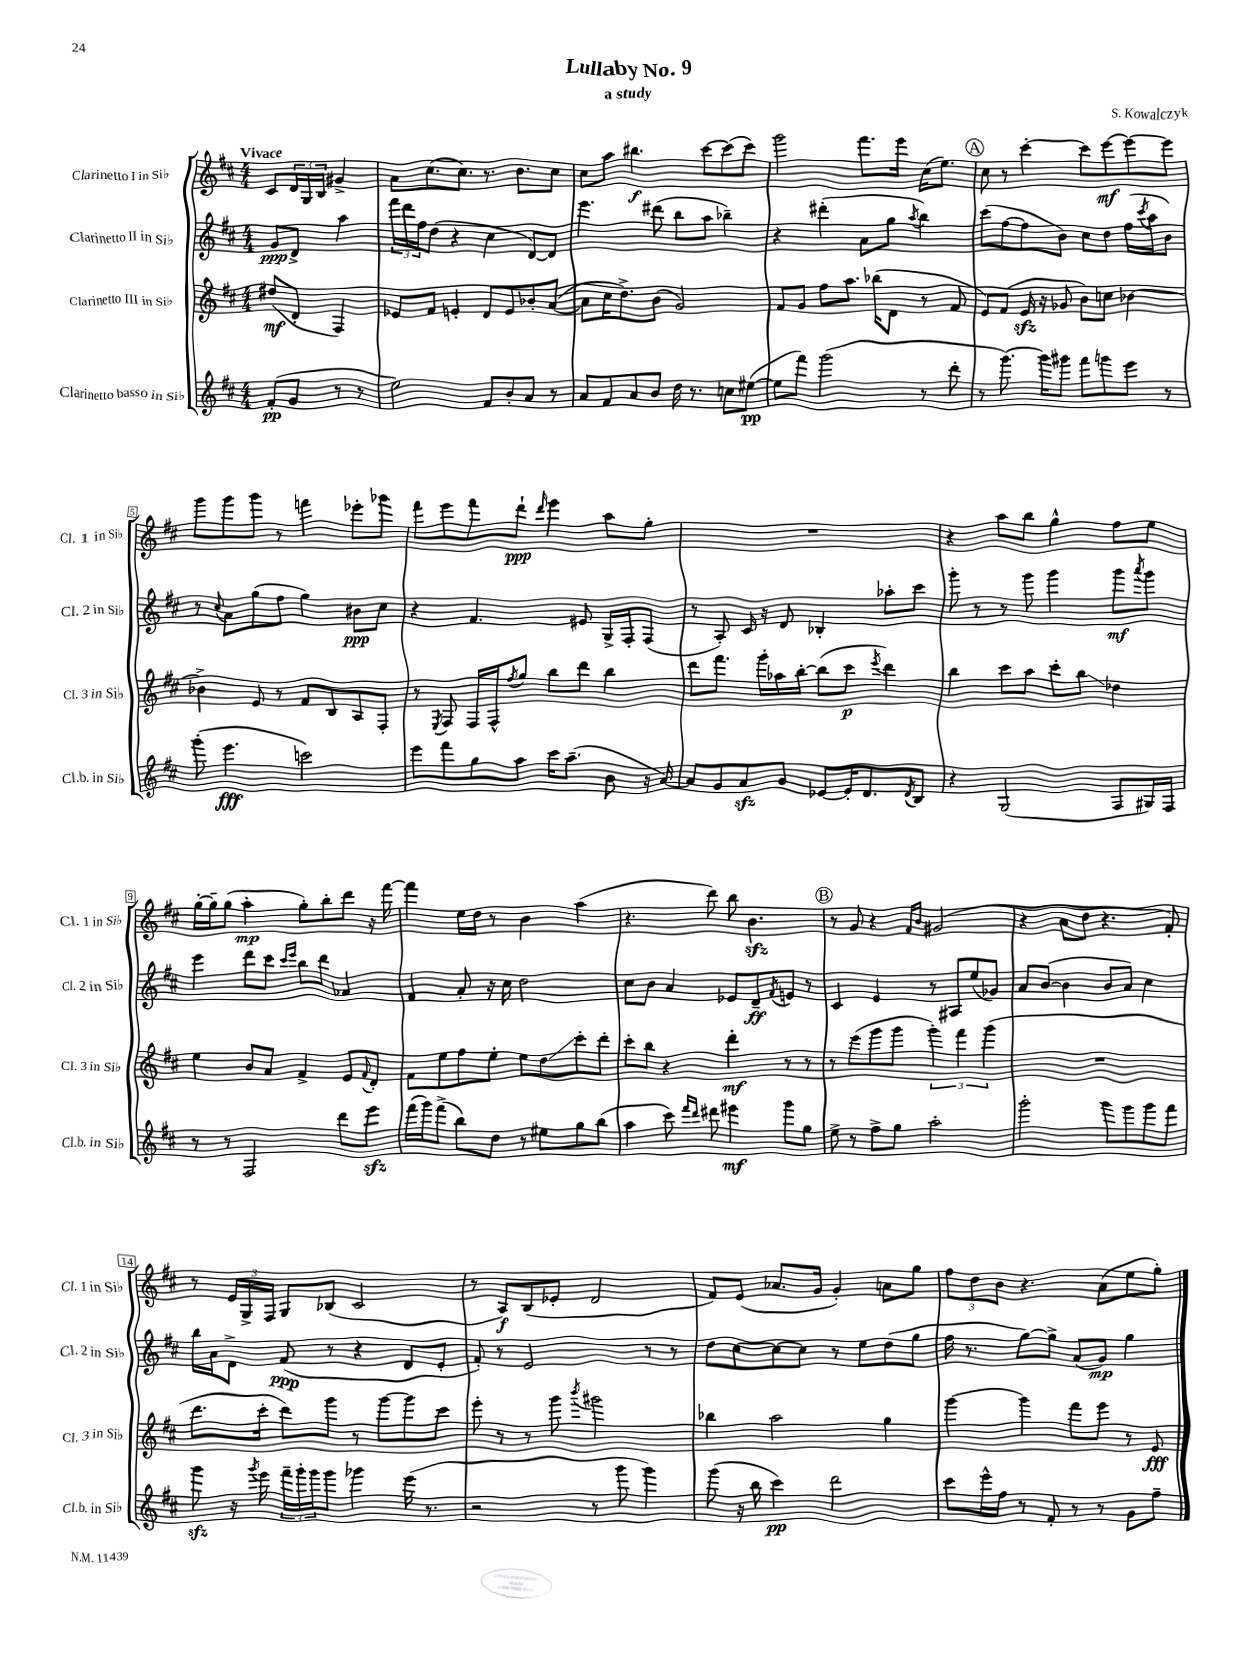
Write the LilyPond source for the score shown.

\header { title = "Lullaby No. 9" composer = "S. Kowalczyk" subtitle = "a study" }
<<
\new StaffGroup <<
\new Staff = "s0" \with { instrumentName = "Clarinetto I in Sib" shortInstrumentName = "Cl. 1 in Sib" } {
    \clef treble \key d \major \numericTimeSignature \time 4/4 \partial 2 \tempo "Vivace"
    cis'8 \tuplet 3/2 { d'16 g16 b16 } gis'4-> |
    a'8 cis''8.( cis''8.) r8. b'8. cis''8 |
    cis''8 a''8 bis''4.\f cis'''8~ cis'''8( cis'''8) |
    g'''2 fis'''8. e'''16 cis''16( e''8.) |
    \mark \markup { \circle "A" } cis''8 r8 cis'''4~-. cis'''8 e'''8~\mf e'''8~ e'''8 |
    g'''8 g'''8 g'''8 r8 f'''4 ees'''8-. ges'''8 |
    fis'''8 e'''8 fis'''8 d'''8-!\ppp \grace { d'''16 } e'''4 a''8 g''8-. |
    R1 |
    r4 a''8 b''8 g''4-^ fis''8 e''8 |
    g''16~-. g''16-- g''8( a''4-.\mp g''8-.) b''8-. d'''8 r16 fis'''16~ |
    fis'''4 e''16 d''16 r8 b'4 a''4( |
    r4. d'''8) b''8 b'4.\sfz |
    \mark \markup { \circle "B" } r8 g'8 r4 \grace { fis'16 b'16 } gis'2( |
    r4 a'8 d''8 r4. fis'8-.) |
    r8 \tuplet 3/2 { e'16 g16-> fis16 } g8 bes8( cis'2 |
    r8 a8\f) b8( ees'8-. d'2 |
    fis'8) e'8( aes'8. g'16 g'4-.) a'8 g''8 |
    \tuplet 3/2 { fis''8 d''8 b'8 } r4. a'8( e''8 g''8-.) \bar "|." |
}
\new Staff = "s1" \with { instrumentName = "Clarinetto II in Sib" shortInstrumentName = "Cl. 2 in Sib" } {
    \clef treble \key d \major \numericTimeSignature \time 4/4 \partial 2
    g'8\ppp d'8-> a''4 |
    \tuplet 3/2 { fis'''16 d'''16 fis''16 } d''8( r4 cis''4 d'8~) d'8 |
    e'''4. dis'''8( b''8 a''8 bes''4--) |
    r4 dis'''4-.( a'8 g''8 \acciaccatura { a''8 } b''4) |
    \mark \markup { \circle "A" } cis'''8( fis''8~ fis''8 b'8) cis''8 d''8 fis''16( \acciaccatura { cis'''8 } a''16 b'8) |
    r8 \appoggiatura { cis''8 } a'8 g''8( fis''8 g''4) bis'8\ppp cis''8 |
    r4 fis'4. eis'8 g16-> fis16-. fis8( |
    r8 a8-.) cis'16 r16 d'8 bes4-. aes''8-. cis'''8 |
    g'''8-. r8 r8 g'''8 g'''4 g'''8\mf \acciaccatura { a'''8 } g'''8 |
    e'''4 d'''8 cis'''8 \grace { cis'''16 e'''16 } b''8 d'''8 aes'4 |
    fis'4 a'8-. r16 cis''16 d''2 |
    cis''8 b'8 a'4 ees'8 d'8--\ff \acciaccatura { fis'8 } e'8 r8 |
    \mark \markup { \circle "B" } cis'4 e'4 r8 ais8 e''8( ges'8) |
    a'8 b'8~( b'4 b'8 a'8) cis''4 |
    b''16 a'16 d'8-> fis'8\ppp( r8 r4 d'8 e'8-. |
    fis'8-.) r8 e'2 r8 r8 |
    d''8 cis''8~ cis''8~ cis''8 r8 e''8 d''8( g''8 |
    fis''16 r8. g''8~) g''8-> a'8( g'8\mp) g''4 \bar "|." |
}
\new Staff = "s2" \with { instrumentName = "Clarinetto III in Sib" shortInstrumentName = "Cl. 3 in Sib" } {
    \clef treble \key d \major \numericTimeSignature \time 4/4 \partial 2
    dis''8\mf( d'8-. fis4) |
    ees'8 fis'8 e'4-. d'8 e'8 bes'8-. a'8~( |
    a'8 cis''16 d''8.->) b'8( g'2) |
    fis'8 g'8 fis''8 a''8. bes''16( d'8 r8 fis'8 |
    \mark \markup { \circle "A" } e'8) fis'8( e'16\sfz r16 ges'8 b'8) c''8 bes'4~ |
    bes'4-> e'8 r8 fis'8 b8 a8 fis8-. |
    r8 \acciaccatura { e8 } fis8 fis16 fis16-^ \acciaccatura { fis''8 } g''8 b''8 d'''8 b''4 |
    d'''8 fis'''8. g'''16-. aes''16 b''16~-. b''8( cis'''8\p \acciaccatura { e'''8 } d'''4) |
    b''4 cis'''8 a''8 cis'''8-. b''8\glissando des''4 |
    e''4 b'8 a'8 fis'4-> e'8 \appoggiatura { fis'8 } d'8-. |
    fis'8 e''8 fis''8 e''8-. e''8 d''8\glissando cis'''8-. d'''8-. |
    cis'''8-. b''8 r4 d'''4-.\mf r8 r8 |
    \mark \markup { \circle "B" } r8 e'''8( g'''8 g'''8 \tuplet 3/2 { g'''4-.) fis'''4 g'''4( } |
    R1 |
    d'''8. cis'''16-. d'''8) g'''8 r8 g'''8~ g'''8 cis'''8 |
    e'''8-. r8 r8 g'''8 \acciaccatura { b'''8 } gis'''2 |
    bes''4 a''2 g''4 |
    g'''4~ g'''4 fis'''8 e'''8 r8 e'8\fff \bar "|." |
}
\new Staff = "s3" \with { instrumentName = "Clarinetto basso in Sib" shortInstrumentName = "Cl.b. in Sib" } {
    \clef treble \key d \major \numericTimeSignature \time 4/4 \partial 2
    fis'8-.\pp( g'8 r8 r8 |
    e''2) fis'8 b'8-. a'8 r8 |
    a'8 fis'8 a'8 b'8 d''16 r8. c''8 eis''8~\pp( |
    eis''8 fis'''8) g'''2( r8 d'''8-. |
    \mark \markup { \circle "A" } r8 g'''8.~) g'''16 gis'''8 fis'''8 g'''8 e'''8 r8 |
    g'''8-.( e'''4.\fff c'''2) |
    e'''8 fis'''8 g''8 a''8 cis'''16 a''8.--( b'8 r16 a'16~) |
    a'8 g'8 a'8\sfz g'8 ees'8~ ees'16-. d'8. \acciaccatura { d'8 } b8 |
    r4 g2( fis8 gis16) fis16 |
    r8 r8 fis2 d'''8 e'''8\sfz |
    fis'''16( g'''16) fis'''8->( b''8) d''8 r8 eis''8 g''8 b''8( |
    a''4 cis'''8) \grace { fis'''16 d'''16 } dis'''8 eis'''4\mf g'''8 g''8 |
    \mark \markup { \circle "B" } e''8-> r8 fis''8-> g''8 a''2-. |
    g'''2-. g'''8 g'''8 g'''8 fis'''8 |
    g'''8\sfz r16 \acciaccatura { g'''8 } e'''16 \tuplet 3/2 { fis'''16-- g'''16-. g'''16 } g'''8 ges'''4 e'''16( r8. |
    r2 r8 g'''8 g'''4) |
    g'''8( r16 b''16 cis'''4\pp) d'''2 |
    cis'''8 e'''16-^ fis''16 r8 fis'8-. r8 r8 g'8 fis''8-- \bar "|." |
}
>>
>>
\layout { \context { \Score \override BarNumber.stencil = #(make-stencil-boxer 0.1 0.3 ly:text-interface::print) } }
